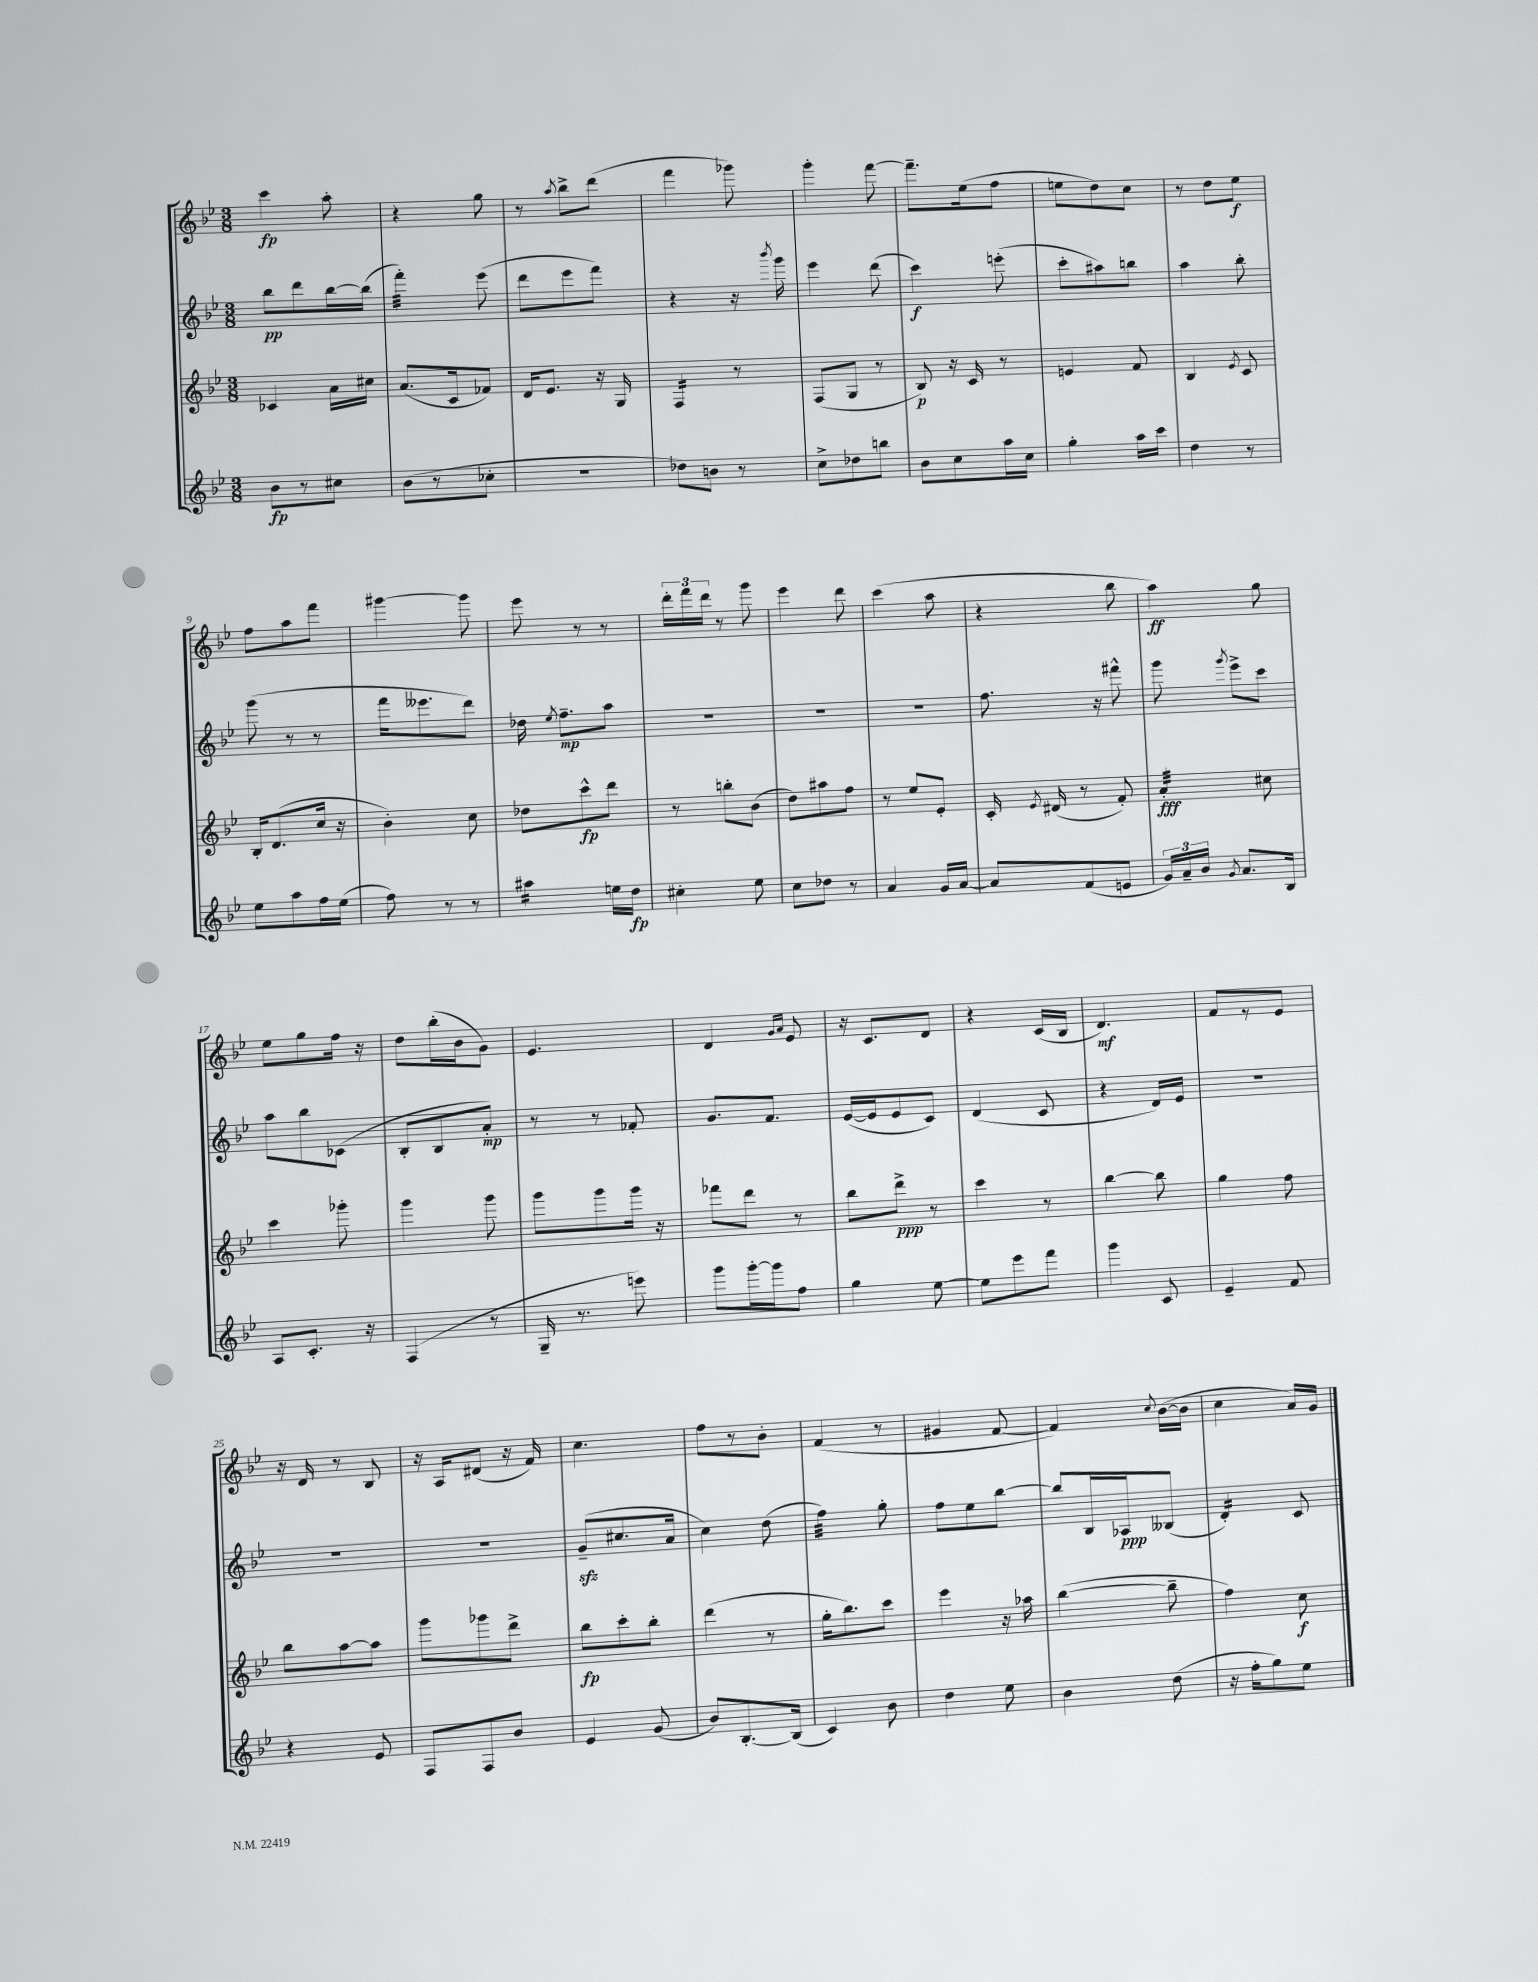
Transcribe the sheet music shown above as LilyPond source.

<<
\new StaffGroup <<
\new Staff = "s0" {
    \clef treble \key bes \major \numericTimeSignature \time 3/8
    \autoBeamOff c'''4\fp a''8-. |
    r4 g''8 |
    r8 \acciaccatura { a''8 } bes''8[-> d'''8]( |
    f'''4 ges'''8) |
    g'''4-. f'''8~ |
    f'''8.[-- ees''16( f''8] |
    e''8[ d''8) c''8] |
    r8 d''8[ ees''8]\f |
    f''8[ a''8 f'''8] |
    gis'''4~ gis'''8 |
    ees'''8 r8 r8 |
    \tuplet 3/2 { d'''16[-. f'''16 d'''16] } r8 g'''8 |
    ees'''4 d'''8 |
    c'''4( a''8 |
    r4 bes''8 |
    a''4\ff) g''8 |
    ees''8[ g''8 f''16] r16 |
    d''8[ bes''16-.( bes'16 g'8]) |
    ees'4. |
    d'4 \grace { g'16[ a'16] } ees'8 |
    r16 c'8.[ d'8] |
    r4 c'16[( bes16] |
    d'4.\mf) |
    f'8[ r8 ees'8] |
    r16 d'16 r8 bes8 |
    r16 a16[ dis'8]( r16 f'16) |
    c''4. |
    f''8[ r8 bes'8]-. |
    f'4( r8 |
    gis'4 f'8~ |
    f'4) \appoggiatura { c''8 } bes'16[~( bes'16] |
    c''4 a'16[) g'16] \bar "|." |
}
\new Staff = "s1" {
    \clef treble \key bes \major \numericTimeSignature \time 3/8
    \autoBeamOff bes''8[\pp d'''8 bes''16~ bes''16]( |
    f'''4:32-.) ees'''8( |
    d'''8[ ees'''8 f'''8]) |
    r4 r16 \acciaccatura { bes'''8 } g'''16 |
    ees'''4 d'''8( |
    c'''4\f) e'''8-.( |
    c'''8[-. ais''8) b''8] |
    a''4 bes''8-. |
    g'''8( r8 r8 |
    f'''16[ eeses'''8. d'''8]) |
    des''16 \acciaccatura { ees''8 } f''8.[--\mp a''8] |
    R4. |
    R4. |
    r4. |
    f''8. r16 fis'''8-^ |
    g'''8 \acciaccatura { g'''8 } ees'''8[-> c'''8] |
    a''8[ bes''8 ces'8]( |
    bes8[-. bes8 a'8]-.\mp) |
    r8 r8 fes'8-. |
    g'8.[ f'8.] |
    ees'16[~( ees'16 ees'8 c'8]) |
    d'4( c'8 |
    r4 d'16[) ees'16] |
    R4. |
    R4. |
    R4. |
    g'8[--\sfz( cis''8. a'16] |
    c''4) d''8( |
    f''4:32) g''8-. |
    f''8[ ees''8 bes''8]~ |
    bes''8[ bes16 aes16\ppp beses8]( |
    d'4:16-.) c'8 \bar "|." |
}
\new Staff = "s2" {
    \clef treble \key bes \major \numericTimeSignature \time 3/8
    \autoBeamOff ces'4 a'16[ cis''16] |
    a'8.[( c'16 fes'8]) |
    d'16[ ees'8.] r16 g16 |
    f4:16 r8 |
    f8[( g8] r8 |
    bes8\p) r16 c'16 r8 |
    e'4 f'8 |
    bes4 \acciaccatura { ees'8 } c'8 |
    bes16[-. d'8.( c''16] r16 |
    bes'4-.) c''8 |
    des''8[ c'''8-^\fp d'''8] |
    r8 b''8[-. bes'8]( |
    d''8[) ais''8 f''8] |
    r8 ees''8[ ees'8]-. |
    c'16-. \acciaccatura { ees'8 } dis'16( r8 f'8-.) |
    a'4:32-.\fff cis''8 |
    c'''4 ges'''8-. |
    g'''4 g'''8 |
    g'''8[ g'''8 g'''16] r16 |
    fes'''8[ d'''8] r8 |
    bes''8[ d'''8]->\ppp r8 |
    c'''4 r8 |
    bes''4~ bes''8 |
    g''4 f''8 |
    bes''8[ a''8~ a''8] |
    g'''8[ ges'''8 d'''8]-> |
    bes''8[\fp c'''8-. bes''8]-. |
    d'''4( r8 |
    g''16[-. bes''8.) c'''8] |
    ees'''4 r16 aes''16 |
    bes''4~( bes''8-- |
    f''4) c''8\f \bar "|." |
}
\new Staff = "s3" {
    \clef treble \key bes \major \numericTimeSignature \time 3/8
    \autoBeamOff bes'8[\fp r8 cis''8] |
    bes'8[( r8 ces''8]-. |
    R4. |
    des''8[) b'8] r8 |
    c''8[-> des''8 b''8] |
    bes'8[ c''8 a''16 c''16] |
    g''4-. a''16[ c'''16] |
    d''4 r8 |
    ees''8[ a''8 f''16 ees''16]( |
    f''8) r8 r8 |
    ais''4:16 e''16[ d''16]\fp |
    cis''4-. ees''8 |
    c''8[ des''8] r8 |
    a'4 g'16[ a'16]~ |
    a'8[ f'8( e'8] |
    \tuplet 3/2 { g'16[) a'16-- bes'16] } \acciaccatura { g'8 } a'8.[ bes16] |
    a8[ c'8.]-. r16 |
    f4( r8 |
    g16-- r8. e'''8) |
    g'''8[ g'''16~-. g'''16 f''8] |
    g''4 ees''8~ |
    ees''8[ ees'''8 f'''8] |
    g'''4 c'8 |
    ees'4-- f'8 |
    r4 ees'8 |
    f8[ f8 bes'8] |
    ees'4 g'8( |
    bes'8[) bes8.~-. bes16]( |
    c'4) bes'8 |
    d''4 ees''8 |
    bes'4 d''8( |
    r16 f''16[-. g''8) ees''8] \bar "|." |
}
>>
>>
